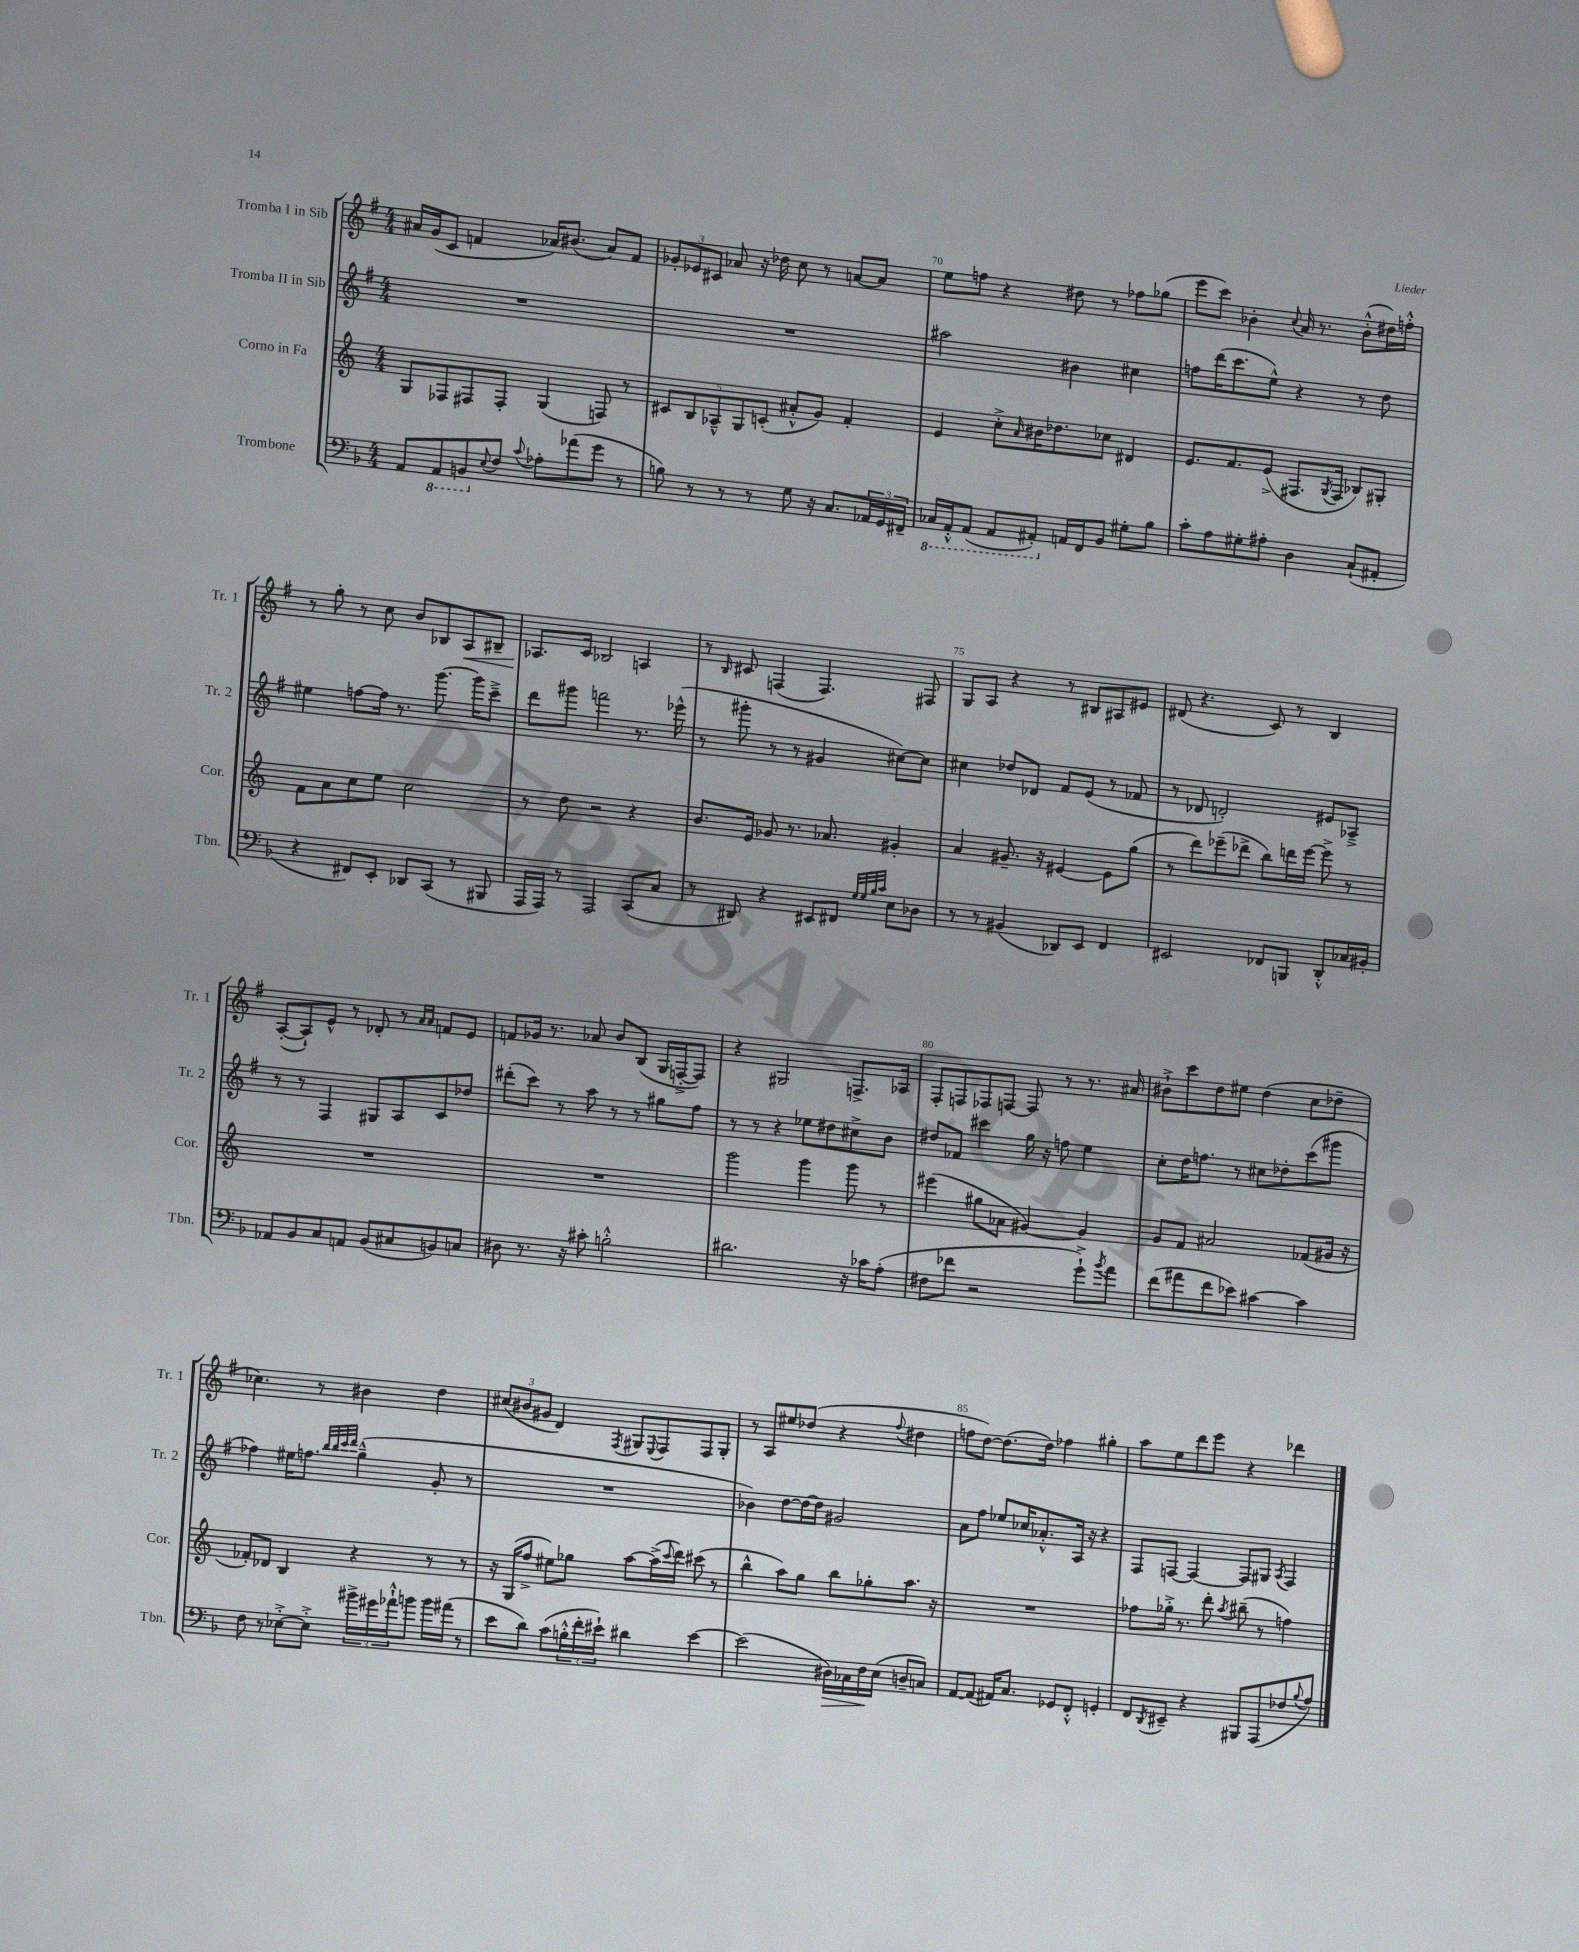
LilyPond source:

<<
\new StaffGroup <<
\new Staff = "s0" \with { instrumentName = "Tromba I in Sib" shortInstrumentName = "Tr. 1" } {
    \clef treble \key g \major \numericTimeSignature \time 4/4
    ais'16 g'16( c'8 f'4 aes'16) bis'8.( aes'8) f'8 |
    \tuplet 3/2 { ges'8-. ees'8 cis'8 } aes'8 r16 des''16 c''8 r8 a'8~ a'8 |
    e''8 f''8 r4 dis''8 r8 fes''8 ges''8( |
    e'''8 c'''8) bes'4-. \appoggiatura { c''8 } a'16 r8. bes'8-.-^( dis''16) f''16-.-^ |
    r8 g''8-. r8 c''8 b'8 bes8 a8\< bis8-- |
    aes8.\! c'16 bes2 a4 |
    r8 \grace { b16 } cis'8 f4( f4.) fis8 |
    g8 a8 r4 r8 bis8 ais8 eis'8 |
    dis'8( r4. c'8) r8 b4 |
    a8~-.( a8-!) e'8-^ r8 des'8-. r8 \grace { a'16 a'16 } f'8 e'8 |
    f'8 ges'16 r8. aes'8 b'8 b8( g16 f16~-.-> f8) |
    r4 gis2 f8.-> aes16 |
    fis8-. f8 fes8 f8~ f8 r8 r8. ais'16 |
    bis'8-!-> c'''8 d''8 eis''8 d''4( c''8 des''8-- |
    ces''4.) r8 bis'4 d''4 |
    \tuplet 3/2 { cis''8( bis'8 gis'8 } d'4) \acciaccatura { fis8 } gis8 \appoggiatura { e8 } fis8 fis8 gis8-. |
    r8 a8 eis''8 des''8( r4 \appoggiatura { fis''8 } dis''4 |
    f''8 d''8~) d''8.( d''16) fes''4 gis''4-. |
    a''8 e''8 d'''8 e'''8 r4 des'''4 \bar "|." |
}
\new Staff = "s1" \with { instrumentName = "Tromba II in Sib" shortInstrumentName = "Tr. 2" } {
    \clef treble \key g \major \numericTimeSignature \time 4/4
    R1 |
    R1 |
    ais''2 bis'4 cis''4 |
    f''8 d'''16( c'''8. e''8-^) r4 r8 d''8 |
    eis''4 f''8~ f''16 r8. g'''8.~ g'''16 c'''8---> |
    d'''8 gis'''8 f'''2 r8. ees'''16-^( |
    r8 gis'''8-. r8 r8 gis'4 cis''8~) cis''8 |
    cis''4 des''8 des'8 fis'8 e'8( r8 fes'8 |
    r8 des'8 d'2-.) eis'8 aes8---> |
    r8 r8 fis4 gis8 a8 c'8 des''8 |
    dis'''8-.( c'''8) r8 a''8 r8 r8 gis''8 fis''8 |
    r8 r8 r4 ees''8 dis''8 cis''8-> b'8 |
    dis''8 fes'8 cis'''4 g''16 r16 f''8 e''4 |
    c''8-. d''16 f''8. r8 cis''8 des''8-. c'''8( gis'''8 |
    fes''4) eis''16 f''8. \grace { b''32 b''32 c'''32 d'''32 } g''4---^( g'8-. r8 |
    R1 |
    bes'4) d''8~ d''16~ d''16 gis'2 |
    a'8 fis''8 ees''8 ces''16 aes'8.-.-^ a16 r16 r4 |
    fis8 f8~ f4~ f8 gis8 \acciaccatura { a8 } f4 \bar "|." |
}
\new Staff = "s2" \with { instrumentName = "Corno in Fa" shortInstrumentName = "Cor." } {
    \clef treble \key c \major \numericTimeSignature \time 4/4
    g8 fes8 fis8 fis8-. g4( f8) r8 |
    \tuplet 5/4 { cis'8 b8 aes8---^ g8 c'8-.( } ais'8-.-^ g'8) f'4-. |
    e'4 c''8-.-> \grace { a'16 } bis'16 des''8. ces''8 dis'4 |
    e'8. f'8. e'8->( fis8. \acciaccatura { g8 } fis16 bes8) gis8-. |
    f'8 a'8 c''8 e''8 c''2 |
    r8 d''8 r2 r4 |
    b'8. e'16 ges'8 r8. aes'8. gis'4-. |
    a'4 gis'8.-- r16 eis'4~ eis'8 g''8( |
    r8 d'''8) ees'''8--( des'''8-> b''8) d'''16 ees'''16~ ees'''8-> r8 |
    R1 |
    R1 |
    g'''2 g'''4 g'''8 r8 |
    eis'''4( gis''8 aes'8 gis'4~) gis'4 |
    g'8 f'8 ais'2 fes'8( gis'16 r16 |
    fes'8-.) des'8 b4 r4 r8 r8 |
    r16 g16( f''8-> eis''8) ges''8 a''8~ a''16->( \appoggiatura { c'''8 } d'''16) cis'''8( r8 |
    b''4-^ a''8) g''8 b''8 ges''8-. a''8. r16 |
    R1 |
    fes''8 ges''16-.-> r8. d'''8-. \acciaccatura { a''8 } bis''8--( r8 f''4) \bar "|." |
}
\new Staff = "s3" \with { instrumentName = "Trombone" shortInstrumentName = "Tbn." } {
    \clef bass \key f \major \numericTimeSignature \time 4/4
    a,8 \ottava #-1 a,,8 b,,8 \ottava #0 \appoggiatura { e8 } f8 \appoggiatura { c'8 } aes8-. aes'8( g'8 r8 |
    b8) r8 r8 r8 g8 r16 c8. \tuplet 3/2 { aes,16 g,16 fis,16-- } |
    \ottava #-1 ces,16 a,,16-.-^ a,,8( a,,8 ais,,8-.) \ottava #0 a,!16 f,16 bes,8 gis8-. bes8 |
    c'8-. a8 gis8-. ais8-. d4 c8-!( ais,8-. |
    r4 fis,8) e,8-. des,8 c,8( r8 bis,,8 |
    a,,16 a,,16) r8 a,,2 c,8( c8 |
    r8 dis,8) r4 eis,8 fis,8 \grace { g32 g32 bes32 c'32 } e8 des8 |
    r8 r8 bis,4( des,8) e,8 f,4 |
    eis,2 fes,8 b,,8 d,8-.-^ ces16 bis,16-. |
    aes,8 bes,8 c8 a,8 bes,8( cis8 b,8) c8 |
    dis8 r8. r16 cis'8-. b2-.-^ |
    dis'2. r16 ces'16 a8-.( |
    fis8 fes'8 r2 g'8-!->) \acciaccatura { bes'8 } a'8 |
    f'8( ais'8 f'8 ees'8) cis'4~ cis'4 |
    f8 r8 ees8~-.-> ees8-.-> \tuplet 3/2 { bis'16-> gis'16 aes'16-!-^ } b'8 b'16 ais'16( r8 |
    e'8 d'8) c'8( \tuplet 3/2 { b16-.-^ f'16-. eis'16-!) } dis'4 eis'4~ |
    eis'2( dis16\>) ces16 f16\! e16( d8-- c8) |
    a,8~ a,8( ais,16) c8. ges,8 f,8-.-^ g,4-. |
    f,8 \acciaccatura { d,8 } eis,8-- r4 bis,,8 a,,8( fes8 \appoggiatura { bes8 } a8) \bar "|." |
}
>>
>>
\layout { \context { \Score currentBarNumber = #68 \override BarNumber.break-visibility = ##(#f #t #t) barNumberVisibility = #(every-nth-bar-number-visible 5) } }
